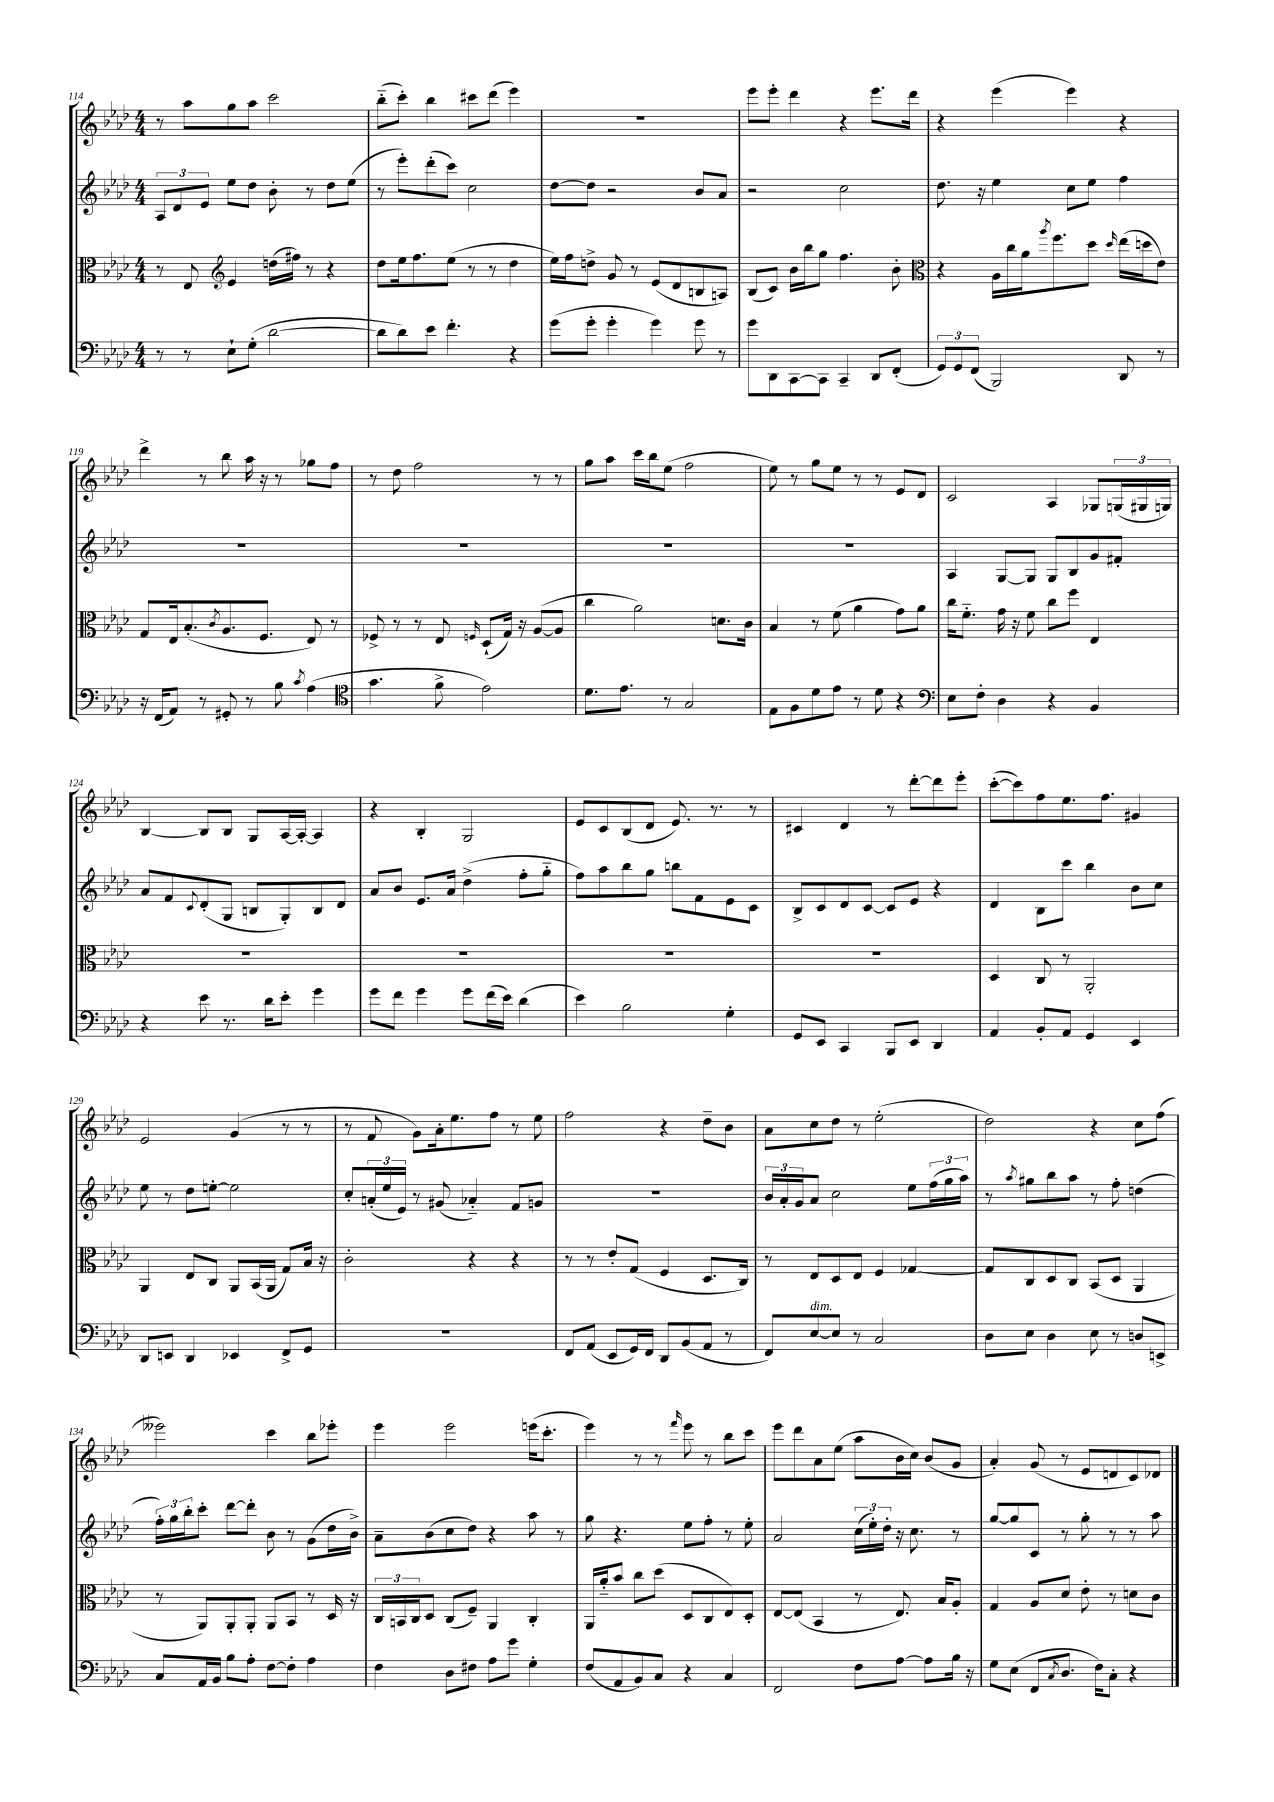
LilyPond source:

<<
\new StaffGroup <<
\new Staff = "s0" {
    \clef treble \key aes \major \numericTimeSignature \time 4/4
    r8 aes''8 g''8 aes''8 c'''2 |
    bes''8-_( c'''8-.) bes''4 cis'''8 des'''8( ees'''4) |
    r1 |
    ees'''8 ees'''8-. des'''4 r4 ees'''8. des'''16 |
    r4 ees'''4( ees'''4) r4 |
    des'''4-> r8 bes''8 aes''16 r16 r8 ges''8 f''8 |
    r8 des''8 f''2 r8 r8 |
    g''8 aes''8 c'''16 bes''16 ees''8( f''2 |
    ees''8) r8 g''8 ees''8 r8 r8 ees'8 des'8 |
    c'2 aes4 ges8 \tuplet 3/2 { g16( gis16 g16) } |
    bes4~ bes8 bes8 g8 aes16~ aes16~-. aes4 |
    r4 bes4-. g2 |
    ees'8 c'8 bes8( des'8 ees'8.) r8. r8 |
    cis'4 des'4 r8 des'''8~-. des'''8 ees'''8-. |
    c'''8~-.( c'''8) f''8 ees''8. f''8. gis'4 |
    ees'2 g'4( r8 r8 |
    r8 f'8 g'8) aes'16-. ees''8. f''8 r8 ees''8 |
    f''2 r4 des''8-- bes'8 |
    aes'8 c''8 des''8 r8 ees''2-.( |
    des''2) r4 c''8 f''8( |
    eeses'''2) c'''4 bes''8 ees'''8-. |
    ees'''4 ees'''2 e'''16( c'''8.-. |
    ees'''4) r8 r8 \grace { f'''16 } ees'''8 r8 bes''8 c'''8 |
    ees'''8 des'''8 aes'8 ees''8( aes''8 bes'16 c''16) bes'8( g'8 |
    aes'4-.) g'8( r8 ees'8 d'8 c'8) des'8 \bar "|." |
}
\new Staff = "s1" {
    \clef treble \key aes \major \numericTimeSignature \time 4/4
    \tuplet 3/2 { aes8 des'8 ees'8 } ees''8 des''8 bes'8-. r8 des''8 ees''8( |
    r8 ees'''8-.) des'''8-.( c'''8) c''2 |
    des''8~ des''8 r2 bes'8 aes'8 |
    r2 c''2 |
    des''8. r16 ees''4 c''8 ees''8 f''4 |
    R1 |
    R1 |
    R1 |
    R1 |
    aes4 g8~ g8 g8 bes8 g'8 fis'8-. |
    aes'8 f'8 \appoggiatura { c'8 } des'8-.( g8 b8 g8-.) b8 des'8 |
    aes'8 bes'8 ees'8. aes'16 des''4->( f''8-. g''8-_ |
    f''8) aes''8 bes''8 g''8 b''8 f'8 ees'8 c'8 |
    bes8-> c'8 des'8 c'8~ c'8 ees'8 r4 |
    des'4 bes8 c'''8 bes''4 bes'8 c''8 |
    ees''8 r8 des''8 e''8~-. e''2 |
    c''8-. \tuplet 3/2 { a'16-.( ees''16 ees'16) } r8 gis'8( aes'4-_) f'8 g'8 |
    R1 |
    \tuplet 3/2 { bes'16 aes'16-. g'16 } aes'8 c''2 ees''8 \tuplet 3/2 { f''16( g''16 aes''16) } |
    r8 \acciaccatura { aes''8 } gis''8 bes''8 aes''8 r8 f''8-. d''4( |
    \tuplet 3/2 { f''16-.) g''16 bes''16-. } c'''8-. des'''8~ des'''8-. bes'8 r8 g'8( des''16 bes'16->) |
    aes'8-- bes'8( c''8 des''8) r4 aes''8 r8 |
    g''8 r4. ees''8 f''8-. r8 ees''8-. |
    aes'2 \tuplet 3/2 { c''16( ees''16-.) des''16-. } r16 c''8. r8 |
    g''8~ g''8 c'8 r8 g''8-. r8 r8 aes''8 \bar "|." |
}
\new Staff = "s2" {
    \clef alto \key aes \major \numericTimeSignature \time 4/4
    r8 ees8 \clef treble ees'4 d''16( fis''16) r8 r4 |
    des''8 ees''16 f''8. ees''8( r8 r8 des''4 |
    ees''16) f''16 d''8-> g'8 r8 ees'8( des'8 b8 a8) |
    bes8( c'8) bes'16 bes''16 g''8 f''4. bes'8-. |
    \clef alto r4 aes16 c''16 aes'16 \acciaccatura { aes''8 } f''8. des''8 \grace { des''16 } ees''16( d''16 ees'8) |
    g8 ees16 bes8.-.( \acciaccatura { c'8 } aes8. f8. ees8) r8 |
    fes8-> r8 r8 ees8 \grace { f16 } des8-!( g16) r16 aes8~( aes8 |
    c''4 aes'2) d'8. c'16 |
    bes4 r8 f'8( aes'4 g'8) aes'8 |
    c''16 f'8.-_ g'16 r16 f'8 c''8 f''8 ees4 |
    R1 |
    R1 |
    R1 |
    R1 |
    des4 c8 r8 aes,2-. |
    aes,4 ees8 c8 aes,8 bes,16( aes,16 g8) bes16 r16 |
    c'2-. r4 r4 |
    r8 r8 ees'8-. g8( f4 des8. c16) |
    r8 ees8 des8 ees8 f4 ges4~ |
    ges8 c8 des8 c8 bes,8( des8 aes,4 |
    r8 aes,8) aes,8-. aes,8-. aes,8 bes,8 r8 des16 r16 |
    \tuplet 3/2 { c16 b,16 c16 } des8 c8( f8--) aes,4 c4-. |
    aes,16 aes'16-_ bes'8 c''8 des''8( des8 c8 ees8) des8-. |
    ees8~ ees8( bes,4 r8 ees8.) bes16 aes8-. |
    g4 aes8 des'8 ees'8-. r8 d'8 c'8 \bar "|." |
}
\new Staff = "s3" {
    \clef bass \key aes \major \numericTimeSignature \time 4/4
    r8 r8 ees8-! g8-.( des'2~ |
    des'8 des'8) ees'8 f'4.-. r4 |
    g'8( g'8-. g'4-. g'4) g'8 r8 |
    g'8 des,8 c,8~ c,8 c,4-- des,8 f,8-.( |
    \tuplet 3/2 { g,8) g,8 f,8( } bes,,2) des,8 r8 |
    r16 f,16( aes,8) r8 gis,8-. r8 bes8 \acciaccatura { c'8 } aes4( |
    \clef tenor g'4. f'8-> ees'2) |
    des'8. ees'8. r8 g2 |
    ees8 f8 des'8 ees'8 r8 des'8 r4 |
    \clef bass ees8 f8-. des4 r4 bes,4 |
    r4 ees'8 r8. des'16 ees'8-. g'4 |
    g'8 f'8 g'4 g'8 f'16( ees'16) des'4( |
    ees'4) bes2 g4-. |
    g,8 ees,8 c,4 bes,,8 ees,8 des,4 |
    aes,4 bes,8-. aes,8 g,4 ees,4 |
    des,8 e,8 des,4 ees,4 f,8-> g,8 |
    R1 |
    f,8 aes,8( ees,8 g,16) f,16 des,8 bes,8( aes,8 r8 |
    f,8) ees8~^\markup { \italic "dim." } ees8 r8 c2 |
    des8 ees8 des4 ees8 r8 d8 e,8-> |
    c8 aes,16 bes,16 bes8 aes8-. f8~ f8-. aes4 |
    f4 des8 fis8 aes8 g'8 g4-. |
    f8( aes,8 bes,8) c8 r4 c4 |
    f,2 f8 aes8~ aes8 bes16 r16 |
    g8 ees8( f,8 \acciaccatura { c8 } des8. f16) c8-. r4 \bar "|." |
}
>>
>>
\layout { \context { \Score currentBarNumber = #114 } }
